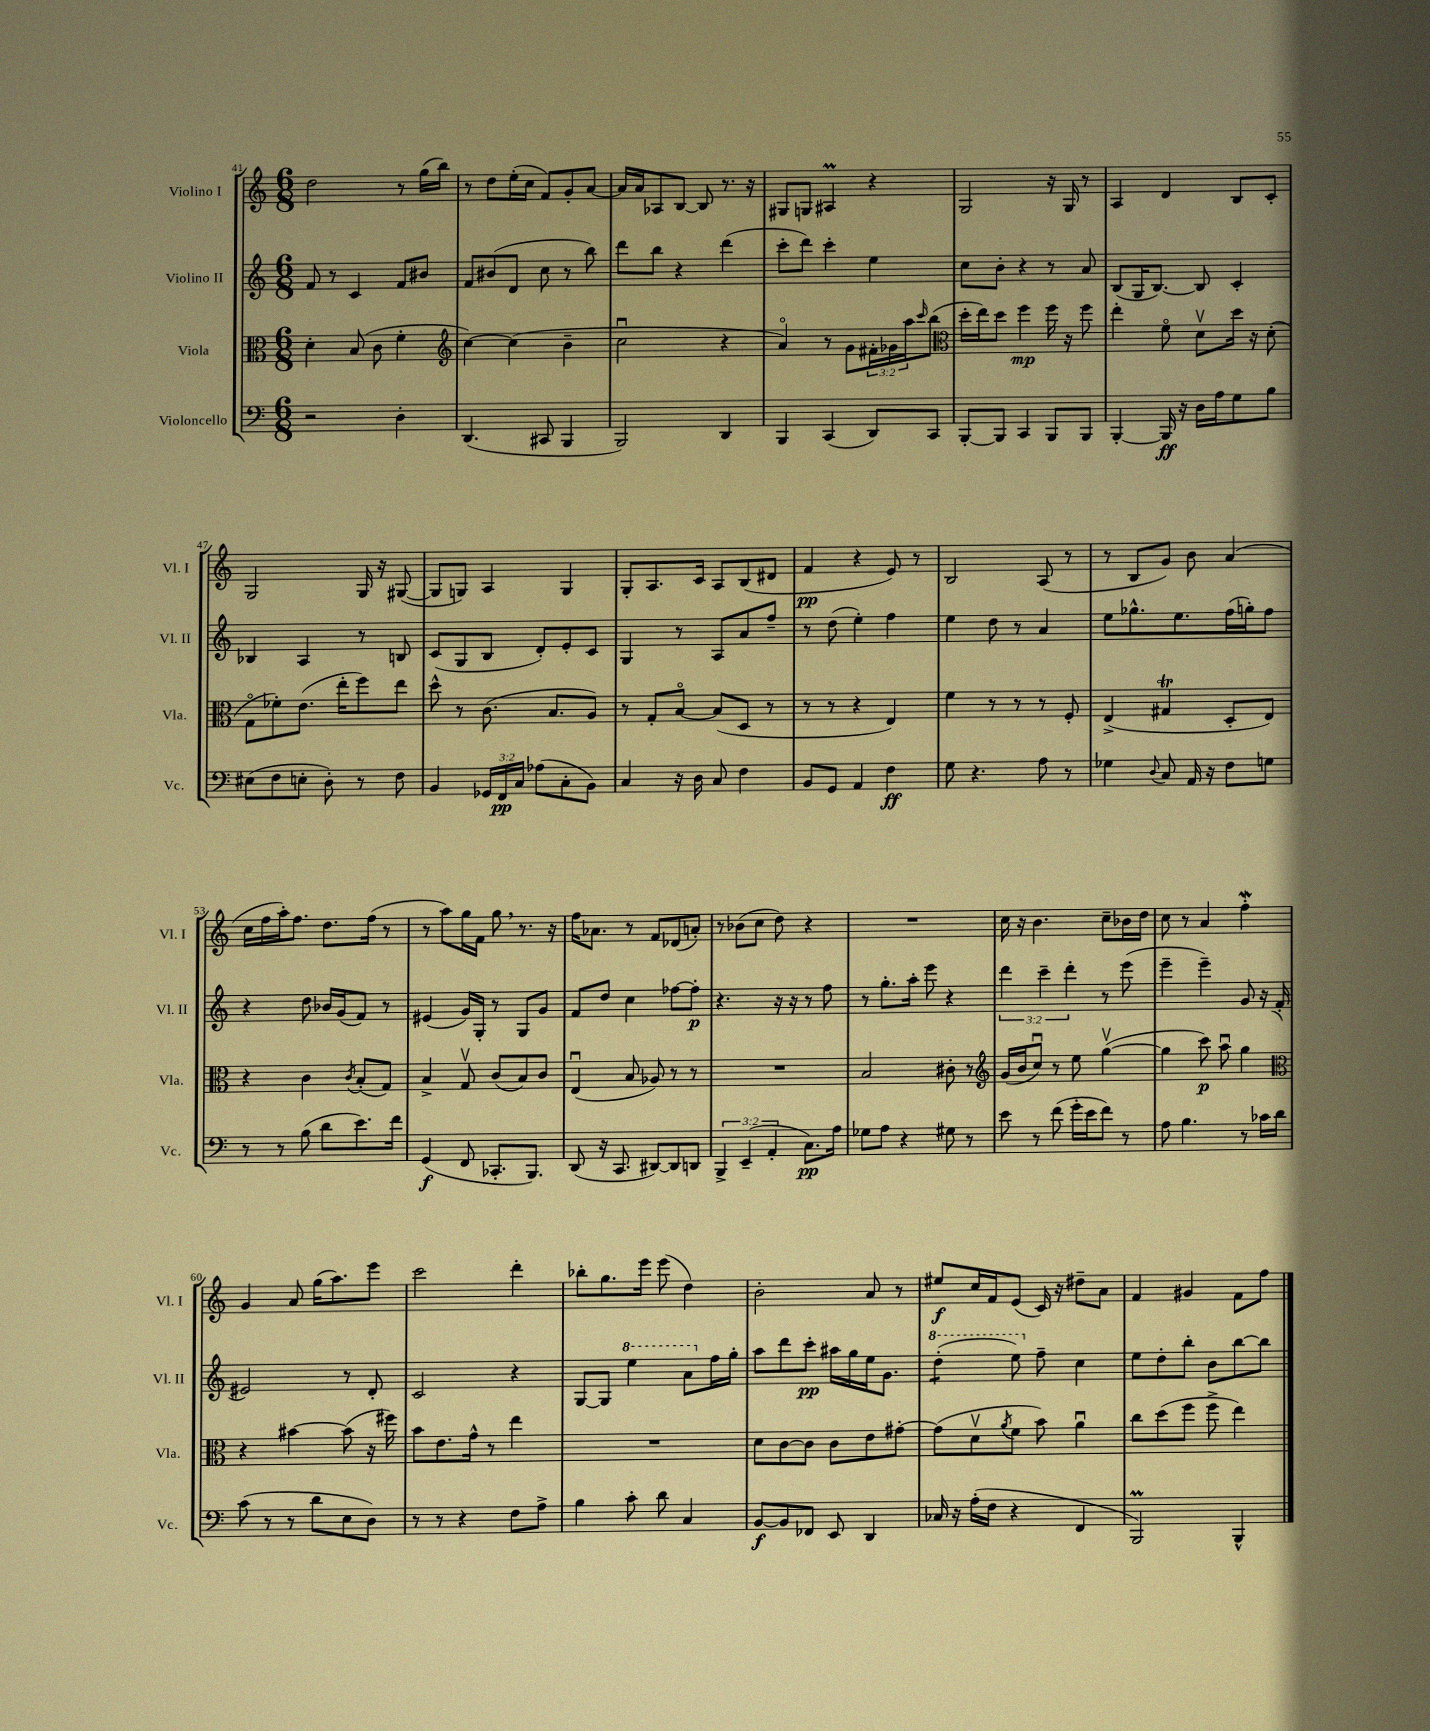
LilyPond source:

<<
\new StaffGroup <<
\new Staff = "s0" \with { instrumentName = "Violino I" shortInstrumentName = "Vl. I" } {
    \clef treble \key c \major \numericTimeSignature \time 6/8
    d''2 r8 g''16( b''16) |
    r8 d''8 e''16-.( c''16 f'8) g'8-. a'8~ |
    a'16 a'16 aes8 b8~ b8 r8. r16 |
    gis8 g8 ais4\prall r4 |
    g2 r16 g16 r8 |
    a4 d'4 b8 c'8-. |
    g2 g16 r16 gis8~( |
    gis8 g8) a4 g4 |
    g8-. a8. c'16 a8 b8( dis'8 |
    f'4\pp r4 e'8) r8 |
    b2 a8( r8 |
    r8 b8 g'8) b'8 a'4( |
    c''16 f''16 a''16-.) f''8. d''8. f''16( r8 |
    r8 a''8) g''16 f'16 g''8 \breathe r8. r16 |
    f''16 aes'8. r8 f'8 des'8( a'8-.) |
    r8 bes'8( c''8 d''8) r4 |
    R2. |
    c''16 r16 b'4. c''8-- bes'16 d''16 |
    c''8 r8 a'4 f''4-.\mordent |
    g'4 a'8 g''16( a''8.) e'''8 |
    c'''2 d'''4-. |
    bes''8-. g''8. e'''16 e'''8( d''4) |
    b'2-. a'8 r8 |
    eis''8\f c''16 f'16 e'8( c'16) r16 dis''8-- a'8 |
    f'4 gis'4 f'8 f''8 \bar "|." |
}
\new Staff = "s1" \with { instrumentName = "Violino II" shortInstrumentName = "Vl. II" } {
    \clef treble \key c \major \numericTimeSignature \time 6/8 \override Staff.TupletNumber.text = #tuplet-number::calc-fraction-text
    f'8 r8 c'4 f'8 bis'8 |
    f'8 bis'8( d'8 c''8 r8 b''8) |
    d'''8 b''8 r4 d'''4( |
    c'''8-. d'''8) c'''4-. e''4 |
    c''8 b'8-. r4 r8 a'8 |
    b8( g16 b8.~) b8 c'4-. |
    bes4 a4 r8 b8 |
    c'8( g8 b8 d'8-.) e'8-. c'8 |
    g4 r8 a8 a'8 f''8-- |
    r8 d''8( e''4-.) f''4 |
    e''4 d''8 r8 a'4 |
    e''8 ges''8.-^ e''8. f''16( g''16-.) f''8 |
    r4 d''8 bes'16 g'16( f'8) r8 |
    eis'4( g'16) g16-. r8 g8 g'8 |
    f'8 d''8 c''4 fes''8~ fes''8-.\p |
    r4. r16 r16 r8 f''8 |
    r8 g''8.-. a''16-. e'''8 r4 |
    \tuplet 3/2 { d'''4 c'''4-- d'''4-. } r8 e'''8( |
    e'''4-- e'''4--) g'8 r16 f'16-.( |
    eis'2) r8 d'8-. |
    c'2 r4 |
    g8~ g8 \ottava #1 e'''4 a''8 \ottava #0 f''16 g''16-. |
    a''8 d'''8 c'''8-.\pp ais''16 g''16 e''16 g'8. |
    \ottava #1 d'''4:8-.( e'''8) \ottava #0 f''8-- c''4 |
    e''8 d''8-. b''8-. b'8 b''8~ b''8 \bar "|." |
}
\new Staff = "s2" \with { instrumentName = "Viola" shortInstrumentName = "Vla." } {
    \clef alto \key c \major \numericTimeSignature \time 6/8 \override Staff.TupletNumber.text = #tuplet-number::calc-fraction-text
    d'4-. b8( c'8 f'4-. |
    \clef treble c''4~) c''4( b'4-- |
    c''2\downbow r4 |
    a'4\flageolet) r8 g'8 \tuplet 3/2 { fis'16-. ges'16 a''16 } \grace { c'''16 } b''8( |
    \clef alto d''16-. e''16) d''8 f''4\mp f''16 r16 f''8 |
    e''4-. f'8\flageolet d'8\upbow d''16 r16 d'8-.( |
    g8\flageolet fes'8-.) e'8.( e''16-. f''8) e''8 |
    d''8-^ r8 c'8.( b8. a8) |
    r8 g8-. b8~\flageolet b8( d8 r8 |
    r8 r8 r4 e4) |
    f'4 r8 r8 r8 f8-. |
    e4->( gis4\trill d8-. e8) |
    r4 c'4 \acciaccatura { c'8 } b8-.( g8) |
    b4-> g8\upbow c'8( b8) c'8 |
    e4\downbow( b8 aes8) r8 r8 |
    R2. |
    b2 cis'8-. r8 |
    \clef treble g'16( b'16 c''8\downbow) r8 e''8 g''4~\upbow( |
    g''4 c'''8\p) a''8\downbow g''4 |
    \clef alto r4 bis'4~ bis'8( r16 fis''16) |
    b'8 e'8. g'16-^ r8 e''4 |
    R2. |
    d'8 c'8~ c'8 c'8 e'8 gis'8~-. |
    gis'8( d'8\upbow \acciaccatura { a'8 } f'8 b'8) a'4\downbow |
    c''8 d''8( f''8 f''8-> e''4) \bar "|." |
}
\new Staff = "s3" \with { instrumentName = "Violoncello" shortInstrumentName = "Vc." } {
    \clef bass \key c \major \numericTimeSignature \time 6/8 \override Staff.TupletNumber.text = #tuplet-number::calc-fraction-text
    r2 d4-. |
    d,4.( cis,8 b,,4 |
    b,,2) d,4 |
    b,,4 c,4( d,8) c,8 |
    b,,8~-. b,,8 c,4 b,,8 b,,8 |
    b,,4~-. b,,16\ff r16 d16 a16 g8 b8 |
    eis8( f8 e8-. d8-.) r8 f8 |
    b,4 \tuplet 3/2 { ges,16 f,16\pp c16 } aes8( c8-. b,8) |
    c4 r16 d16 c8 f4 |
    b,8 g,8 a,4 f4\ff |
    g8 r4. a8 r8 |
    ges4 \appoggiatura { d8 } c8 a,16 r16 f8 g8 |
    r8 r8 b8( d'8 e'8.) f'16 |
    g,4\f( f,8 ces,8.-. b,,8.) |
    d,8( r16 c,8. dis,8~) dis,8 d,8 |
    \tuplet 3/2 { b,,4-> e,4--( a,4-. } c8.\pp) a16 |
    ges8 a8 r4 gis8 r8 |
    e'8 r8 f'8( g'16-. e'16 f'8) r8 |
    a8 b4. r8 ces'16 d'16 |
    c'8( r8 r8 d'8 e8 d8) |
    r8 r8 r4 f8 a8-> |
    b4 c'8-. d'8 c4 |
    b,8~\f b,8 fes,8 e,8 d,4 |
    ces16 r16 a16-.( f16 r4 f,4 |
    b,,2\prall) b,,4-^ \bar "|." |
}
>>
>>
\layout { \context { \Score currentBarNumber = #41 } }
